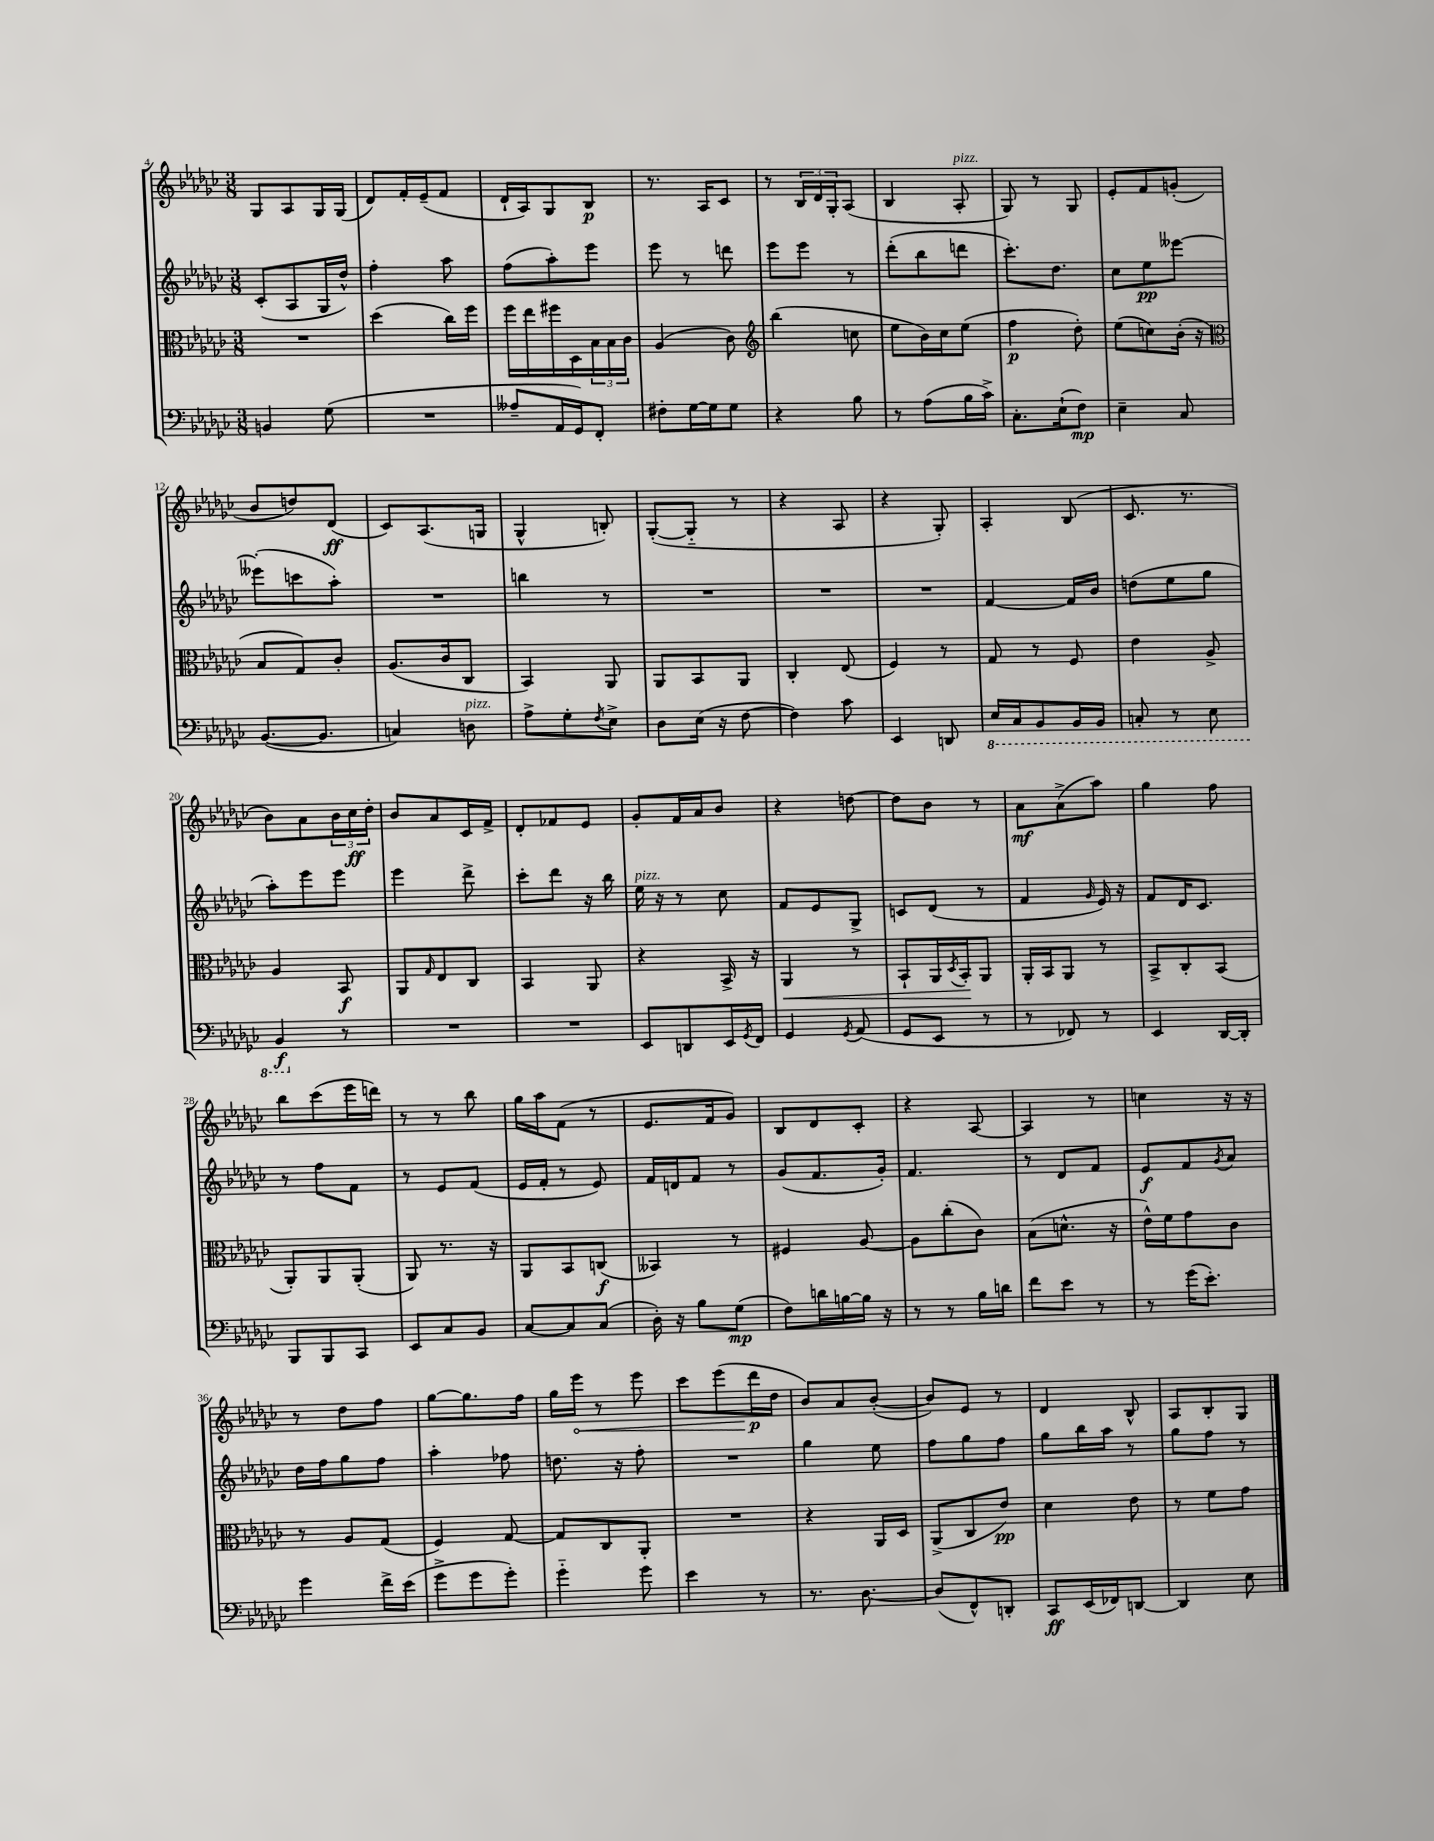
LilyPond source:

<<
\new StaffGroup <<
\new Staff = "s0" {
    \clef treble \key ges \major \numericTimeSignature \time 3/8
    ges8 aes8 ges16 ges16( |
    des'8) f'16-. ees'16--( f'8 |
    des'16-! aes16) ges8 bes8\p |
    r8. aes16 ces'8 |
    r8 \tuplet 3/2 { bes16 des'16 ges16-. } aes8( |
    bes4 aes8-.^\markup { \italic "pizz." } |
    ges8) r8 ges8 |
    ees'8-. f'8 g'8-.( |
    bes'8 d''8) des'8\ff( |
    ces'8) aes8.( g16 |
    ges4-^ b8-.) |
    ges8~-.( ges8-_ r8 |
    r4 aes8 |
    r4 ges8-.) |
    aes4-. bes8( |
    ces'8. r8. |
    bes'8) aes'8 \tuplet 3/2 { bes'16 ces''16\ff des''16-. } |
    bes'8 aes'8 ces'16 f'16-> |
    des'8-. fes'8 ees'8 |
    ges'8-. f'16 aes'16 bes'8 |
    r4 d''8~ |
    d''8 bes'8 r8 |
    aes'8\mf aes'8->( aes''8) |
    ges''4 f''8 |
    bes''8 ces'''8( ees'''16 d'''16) |
    r8 r8 bes''8 |
    ges''16 aes''16 f'8( r8 |
    ees'8. f'16 ges'8) |
    bes8 des'8 ces'8-. |
    r4 aes8~ |
    aes4 r8 |
    c''4 r16 r16 |
    r8 des''8 f''8 |
    ges''8~ ges''8. f''16 |
    ges''16 \once \override Hairpin.circled-tip = ##t ees'''16\< r8 ees'''8 |
    ces'''8 ees'''8( des'''16\p\! des''16 |
    bes'8) aes'8 bes'8~-.( |
    bes'8) ees'8 r8 |
    des'4 bes8-^ |
    aes8 bes8-. ges8 \bar "|." |
}
\new Staff = "s1" {
    \clef treble \key ges \major \numericTimeSignature \time 3/8
    ces'8-.( aes8 ges16 des''16-^) |
    f''4-. aes''8 |
    f''8( aes''8-.) ees'''8 |
    ees'''8 r8 d'''8 |
    ees'''8 ees'''8 r8 |
    des'''8-.( bes''8 d'''8 |
    ces'''8.-.) des''8. |
    ces''8 ees''8\pp eeses'''8~ |
    eeses'''8-.( c'''8 aes''8-.) |
    R4. |
    b''4 r8 |
    R4. |
    R4. |
    R4. |
    f'4~ f'16 bes'16 |
    d''8( ees''8 ges''8 |
    aes''8-.) ees'''8 ees'''8 |
    ees'''4 des'''8-> |
    ces'''8-. des'''8 r16 bes''16 |
    ees''16^\markup { \italic "pizz." } r16 r8 ces''8 |
    f'8 ees'8 ges8-> |
    c'8 des'8( r8 |
    f'4 \grace { ges'16 } ees'16) r16 |
    f'8 des'16 ces'8. |
    r8 f''8 f'8 |
    r8 ees'8 f'8( |
    ees'16 f'16-. r8 ees'8) |
    f'16 d'16 f'8 r8 |
    ges'8( f'8. ges'16-.) |
    f'4. |
    r8 des'8 f'8 |
    ees'8\f f'8 \acciaccatura { ges'8 } aes'8 |
    des''16 f''16 ges''8 f''8 |
    aes''4-. fes''8 |
    d''8. r16 f''8-. |
    R4. |
    ges''4 ees''8 |
    f''8 ges''8 f''8 |
    ges''8 bes''16 aes''16 r8 |
    ges''8 f''8 r8 \bar "|." |
}
\new Staff = "s2" {
    \clef alto \key ges \major \numericTimeSignature \time 3/8
    R4. |
    des''4( ces''16) f''16 |
    f''16 ees''16 fis''16 des16 \tuplet 3/2 { bes16 bes16 ces'16 } |
    aes4( ces'8) |
    \clef treble bes''4( c''8 |
    ees''8 bes'16) ces''16 ees''8( |
    f''4\p des''8-.) |
    ees''8( c''8) bes'16-.( r16 |
    \clef alto bes8 ges8) ces'8-. |
    aes8.( ces'16 ces8 |
    bes,4) aes,8 |
    aes,8 bes,8 aes,8 |
    ces4-. ees8( |
    f4) r8 |
    ges8 r8 f8 |
    ees'4 aes8-> |
    aes4 bes,8\f |
    aes,8 \grace { ges16 } ees8 ces8 |
    bes,4 aes,8 |
    r4 bes,16-> r16 |
    aes,4\< r8 |
    bes,8-! aes,16 \acciaccatura { des8 } bes,16-.\! aes,8 |
    aes,16-. bes,16 aes,8 r8 |
    bes,8-> ces8-. bes,8( |
    aes,8-.) aes,8 aes,8-.( |
    aes,8) r8. r16 |
    aes,8 bes,8 c8\f( |
    beses,4) r8 |
    fis4 aes8~ |
    aes8 ces''8-.( ces'8) |
    bes8( d'8.-^ r16 |
    ees'16-^) f'16 ges'8 ces'8 |
    r8 aes8 ges8( |
    f4) ges8~ |
    ges8 ces8 aes,8-. |
    R4. |
    r4 aes,16 des16 |
    aes,8->( ces8 ees'8\pp) |
    des'4 ees'8 |
    r8 f'8 ges'8 \bar "|." |
}
\new Staff = "s3" {
    \clef bass \key ges \major \numericTimeSignature \time 3/8
    b,4 ges8( |
    R4. |
    aeses8-- aes,16 ges,16) f,8-. |
    fis8-. ges16~ ges16 ges8 |
    r4 bes8 |
    r8 aes8( bes16 ces'16->) |
    ces8.-. ees16-!( f8\mp) |
    ees4-- ces8 |
    bes,8.~( bes,8. |
    c4) d8^\markup { \italic "pizz." } |
    aes8-> ges8-. \acciaccatura { f8 } ees8-> |
    des8 ees16( r16 f8~ |
    f4) ces'8 |
    ees,4 d,8 |
    \ottava #-1 ees,16 ces,16 bes,,8 bes,,16 bes,,16 |
    c,8-. r8 ees,8 |
    bes,,4\f \ottava #0 r8 |
    R4. |
    R4. |
    ees,8 d,8 ees,16 \acciaccatura { ges,8 } f,16 |
    ges,4 \acciaccatura { ges,8 } aes,8( |
    ges,8 ees,8 r8 |
    r8 fes,8) r8 |
    ees,4 des,16~ des,16-. |
    bes,,8 bes,,8 ces,8 |
    ees,8 ces8 bes,8 |
    ces8~ ces8 ces8( |
    des16-.) r16 bes8 ges8\mp( |
    f8) d'16 b16~ b16 r16 |
    r8 r8 bes16 d'16 |
    f'8 ees'8 r8 |
    r8 ges'16( ees'8.-.) |
    ges'4 f'16-> ees'16( |
    ges'8-> ges'8 ges'8-.) |
    ges'4-_ ges'8 |
    ees'4 r8 |
    r8. des8.~ |
    des8( f,8-^) d,8-. |
    ces,8\ff ees,16( fes,16) d,8~ |
    d,4 ees8 \bar "|." |
}
>>
>>
\layout { \context { \Score currentBarNumber = #4 } }
